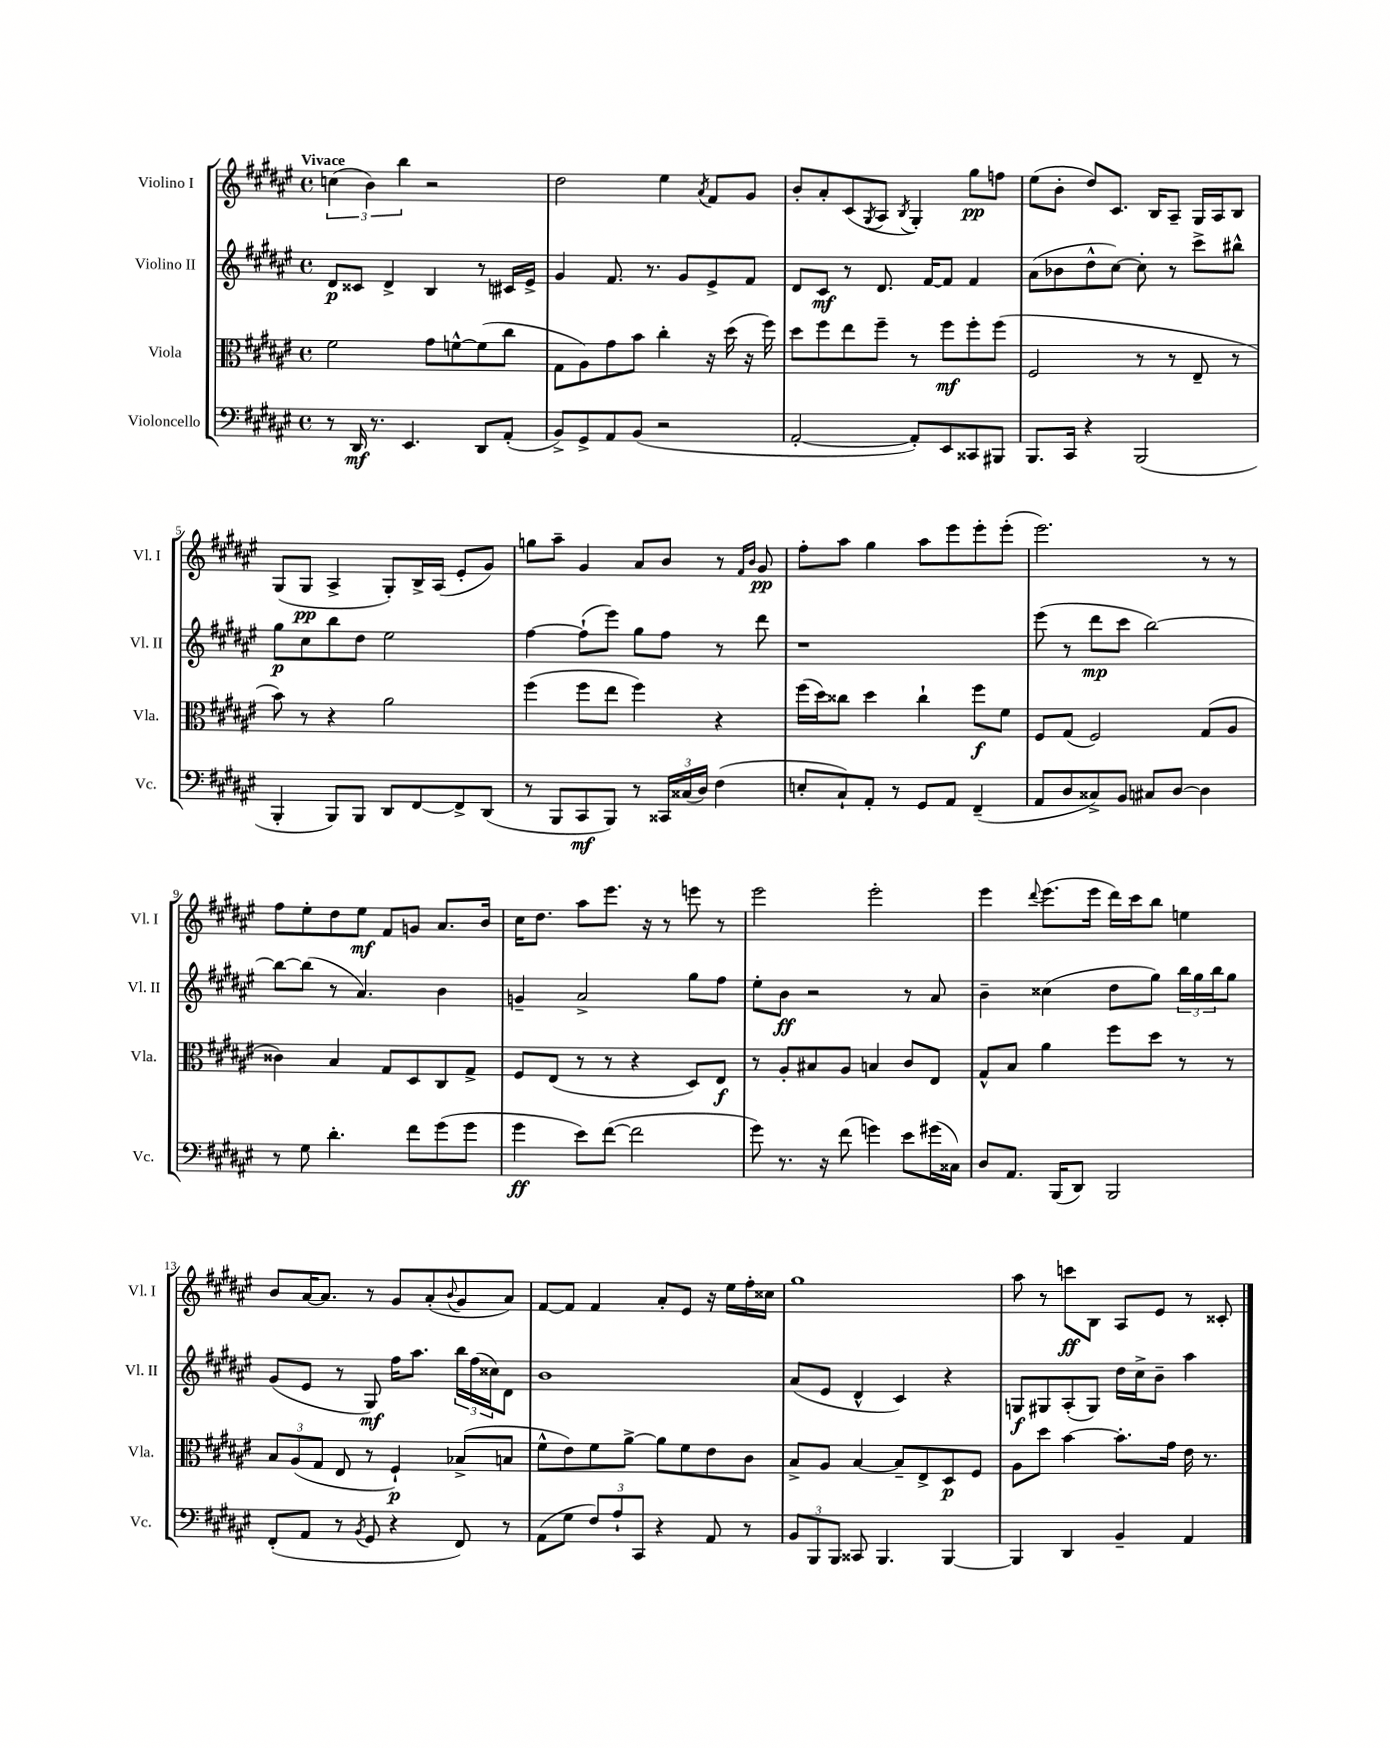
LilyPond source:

<<
\new StaffGroup <<
\new Staff = "s0" \with { instrumentName = "Violino I" shortInstrumentName = "Vl. I" } {
    \clef treble \key fis \major \defaultTimeSignature \time 4/4 \tempo "Vivace"
    \tuplet 3/2 { c''4( b'4) b''4 } r2 |
    dis''2 eis''4 \acciaccatura { ais'8 } fis'8 gis'8 |
    b'8-. ais'8-. cis'8( \acciaccatura { gis8 } ais8 \acciaccatura { b8 } gis4-.) gis''8\pp f''8 |
    eis''8( b'8-. dis''8) cis'8. b16 ais8-- gis16 ais16 b8 |
    gis8( gis8\pp ais4-> gis8-.) b16-> ais16( eis'8-. gis'8) |
    g''8 ais''8-- gis'4 ais'8 b'8 r8 \grace { fis'16 b'16 } gis'8\pp |
    fis''8-. ais''8 gis''4 ais''8 eis'''8 eis'''8-. eis'''8-.( |
    eis'''2.) r8 r8 |
    fis''8 eis''8-. dis''8 eis''8\mf fis'8 g'8 ais'8. b'16 |
    cis''16 dis''8. ais''8 eis'''8. r16 r8 e'''8 r8 |
    eis'''2 eis'''2-. |
    eis'''4 \appoggiatura { dis'''8 } eis'''8.( eis'''16 dis'''16) cis'''16 b''8 e''4 |
    b'8 ais'16~ ais'8. r8 gis'8 ais'8-.( \appoggiatura { b'8 } gis'8 ais'8) |
    fis'8~ fis'8 fis'4 ais'8-. eis'8 r16 eis''16 fis''16-. cisis''16 |
    gis''1 |
    ais''8 r8 c'''8\ff b8 ais8 eis'8 r8 cisis'8-. \bar "|." |
}
\new Staff = "s1" \with { instrumentName = "Violino II" shortInstrumentName = "Vl. II" } {
    \clef treble \key fis \major \defaultTimeSignature \time 4/4
    dis'8\p cisis'8 dis'4-> b4 r8 cis'16 eis'16-> |
    gis'4 fis'8. r8. gis'8 eis'8-> fis'8 |
    dis'8 cis'8\mf r8 dis'8. fis'16~ fis'8 fis'4 |
    ais'8( bes'8 dis''8-^ cis''8~) cis''8-. r8 cis'''8-> bis''8-^ |
    gis''8\p cis''8 b''8 dis''8 eis''2 |
    fis''4~ fis''8-!( eis'''8) gis''8 fis''8 r8 dis'''8 |
    r1 |
    eis'''8( r8 dis'''8\mp cis'''8 b''2~) |
    b''8~ b''8( r8 ais'4.) b'4 |
    g'4-- ais'2-> gis''8 fis''8 |
    eis''8-. b'8\ff r2 r8 ais'8 |
    b'4-- cisis''4( dis''8 gis''8) \tuplet 3/2 { b''16 gis''16 b''16 } gis''8 |
    gis'8( eis'8 r8 gis8\mf) fis''16 ais''8. \tuplet 3/2 { b''16 fis''16( cisis''16) } dis'8 |
    b'1 |
    ais'8( eis'8 dis'4-^ cis'4) r4 |
    g8\f gis8 ais8-.( gis8) dis''16 cis''16-> b'8-- ais''4 \bar "|." |
}
\new Staff = "s2" \with { instrumentName = "Viola" shortInstrumentName = "Vla." } {
    \clef alto \key fis \major \defaultTimeSignature \time 4/4
    fis'2 gis'8 f'8~-^ f'8( cis''8 |
    gis8 ais8) gis'8 b'8 cis''4-. r16 dis''16( r16 fis''16) |
    dis''8 fis''8 eis''8 fis''8-- r8 fis''8\mf fis''8-. fis''8( |
    fis2 r8 r8 eis8-- r8 |
    b'8) r8 r4 ais'2 |
    fis''4( fis''8 eis''8 fis''4) r4 |
    fis''16( dis''16) cisis''8 dis''4 cisis''4-! fis''8\f fis'8 |
    fis8 gis8( fis2) gis8( ais8 |
    cisis'4) b4 gis8 dis8 cis8 gis8-> |
    fis8 eis8( r8 r8 r4 dis8) eis8\f |
    r8 ais8-. bis8 ais8 b4 cis'8 eis8 |
    gis8-^ b8 ais'4 fis''8 dis''8 r8 r8 |
    \tuplet 3/2 { b8 ais8( gis8 } eis8 r8 fis4-!\p) bes8->( b8 |
    fis'8-^ eis'8) fis'8 ais'8~-> ais'8 fis'8 eis'8 cis'8 |
    b8-> ais8 b4~ b8-- eis8-> dis8\p fis8 |
    ais8 dis''8 b'4~ b'8.-. gis'16 eis'16 r8. \bar "|." |
}
\new Staff = "s3" \with { instrumentName = "Violoncello" shortInstrumentName = "Vc." } {
    \clef bass \key fis \major \defaultTimeSignature \time 4/4
    r8 dis,16\mf r8. eis,4. dis,8 ais,8-.( |
    b,8->) gis,8-> ais,8 b,8( r2 |
    ais,2~-. ais,8-.) eis,8 cisis,8 bis,,8 |
    b,,8. cis,16 r4 b,,2( |
    b,,4-. b,,8) b,,8 dis,8 fis,8~ fis,8-> dis,8( |
    r8 b,,8 cis,8\mf b,,8) r8 \tuplet 3/2 { cisis,16 cisis16( dis16) } fis4( |
    e8-. cis8-!) ais,8-. r8 gis,8 ais,8 fis,4--( |
    ais,8 dis8 cisis8->) b,8 cis8 dis8~ dis4 |
    r8 gis8 dis'4.-. fis'8 gis'8( gis'8 |
    gis'4\ff eis'8) fis'8~( fis'2 |
    gis'8) r8. r16 fis'8( g'4) eis'8 gis'16( cisis16) |
    dis8 ais,8. b,,16( dis,8) b,,2 |
    fis,8-.( ais,8 r8 \acciaccatura { b,8 } gis,8 r4 fis,8) r8 |
    ais,8( gis8 \tuplet 3/2 { fis8) ais8-! cis,8 } r4 ais,8 r8 |
    \tuplet 3/2 { b,8 b,,8 b,,8 } cisis,8 b,,4. b,,4~ |
    b,,4 dis,4 b,4-- ais,4 \bar "|." |
}
>>
>>
